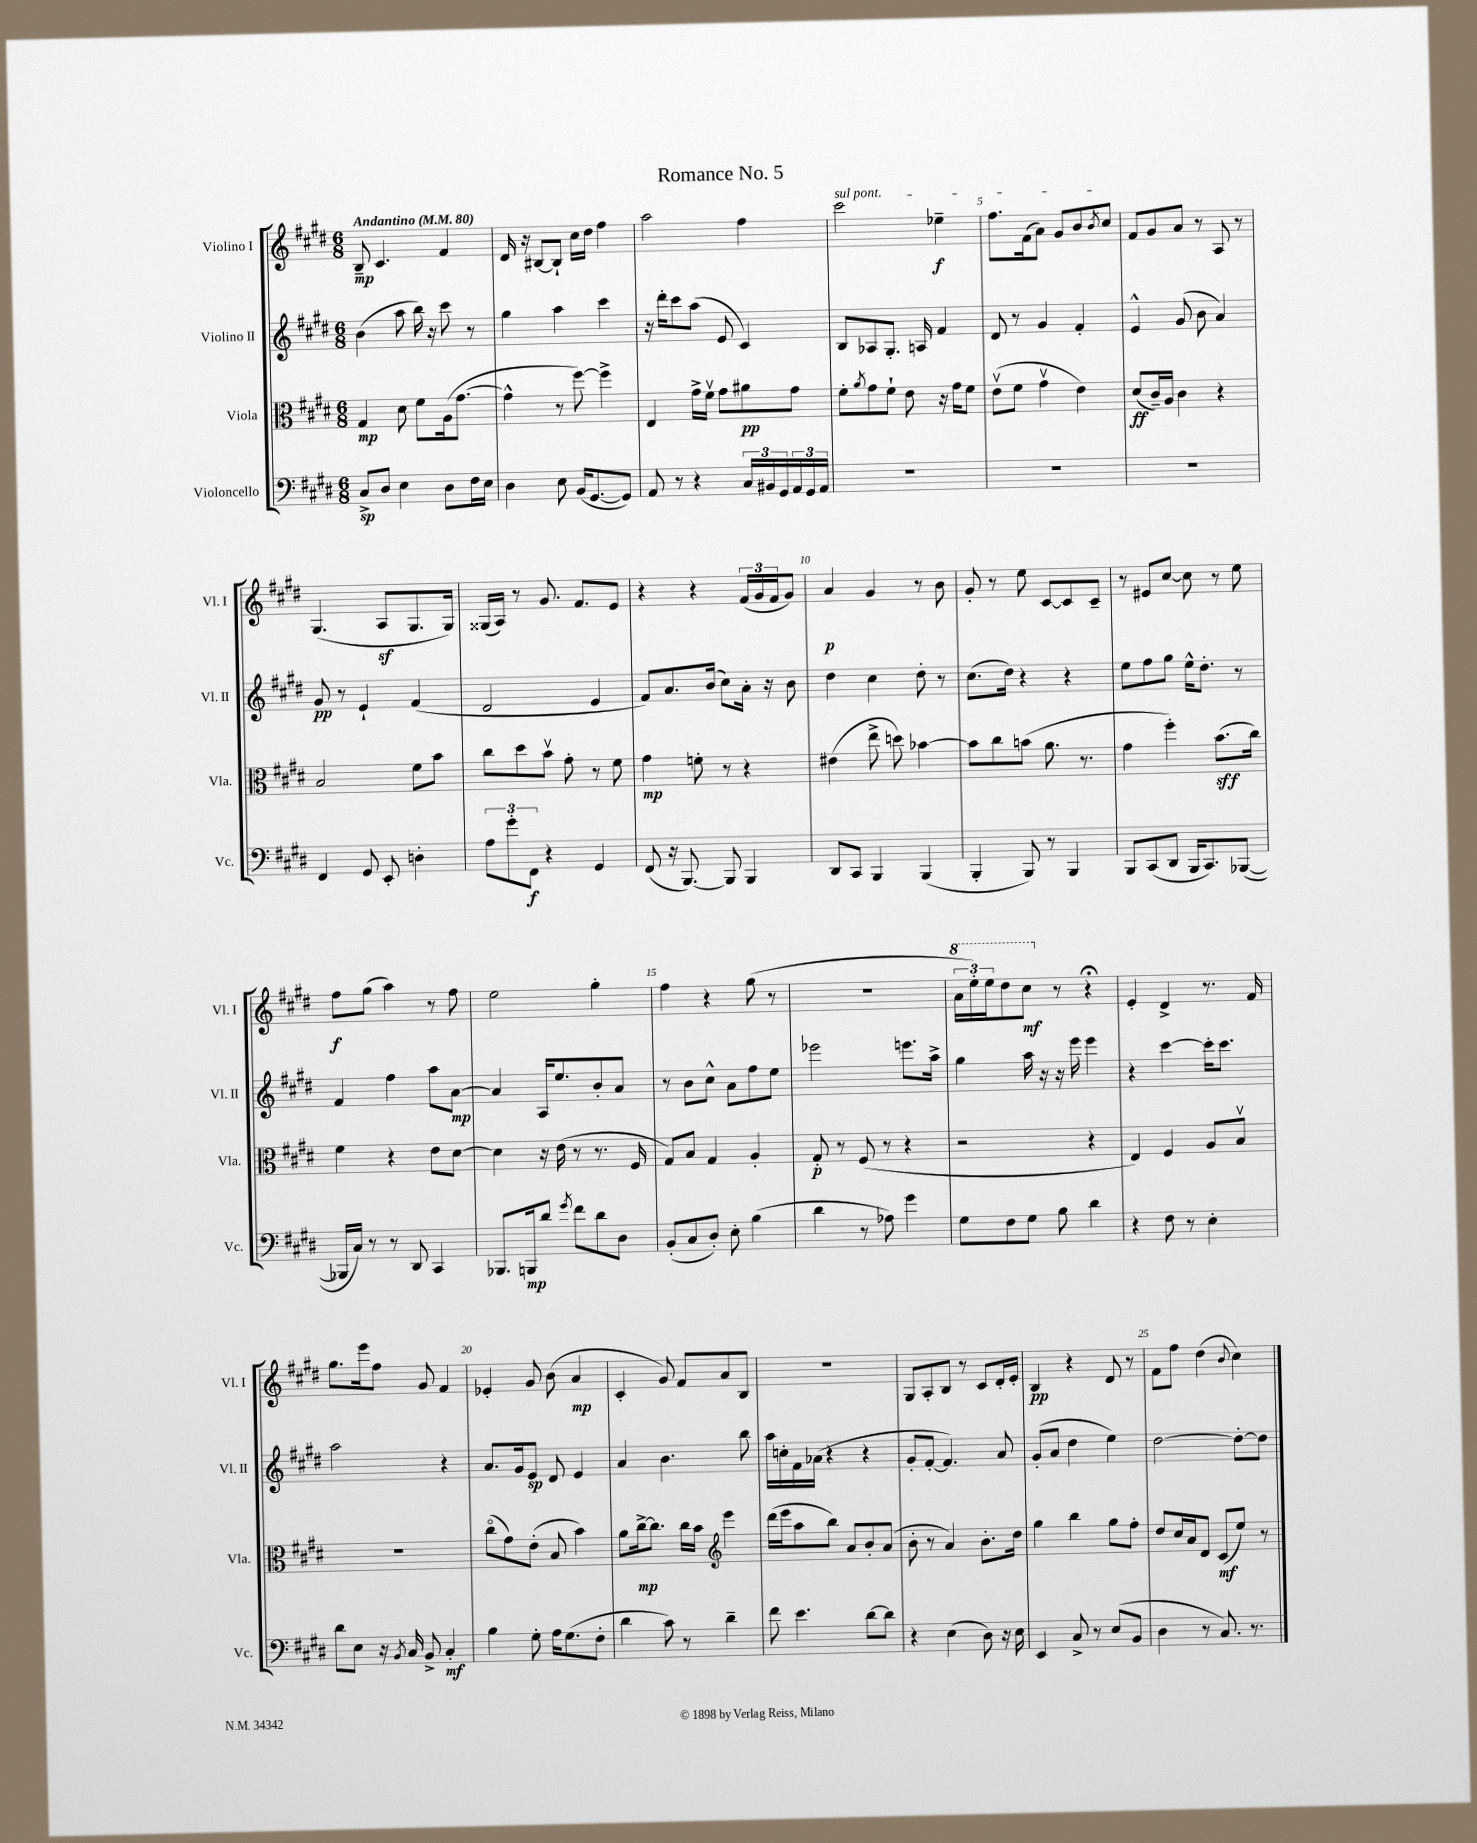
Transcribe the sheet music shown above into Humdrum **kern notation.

**kern	**dynam	**kern	**dynam	**kern	**dynam	**kern	**dynam
*part4	*part4	*part3	*part3	*part2	*part2	*part1	*part1
*staff4	*staff4	*staff3	*staff3	*staff2	*staff2	*staff1	*staff1
*I"Violoncello	*	*I"Viola	*	*I"Violino II	*	*I"Violino I	*
*I'Vc.	*	*I'Vla.	*	*I'Vl. II	*	*I'Vl. I	*
*clefF4	*	*clefC3	*	*clefG2	*	*clefG2	*
*k[f#c#g#d#]	*	*k[f#c#g#d#]	*	*k[f#c#g#d#]	*	*k[f#c#g#d#]	*
*M6/8	*	*M6/8	*	*M6/8	*	*M6/8	*
*MM80	*	*MM80	*	*MM80	*	*MM80	*
=1	=1	=1	=1	=1	=1	=1	=1
!	!	!	!	!	!	!LO:TX:a:B:t=Andantino	!
8C#^/L	sp	4G#/	mp	(4b\	.	8B~/	mp
8D#/J	.	.	.	.	.	4.c#/	.
4E\	.	8d#\	.	8aa\	.	.	.
.	.	8f#\L	.	16bb\)	.	.	.
.	.	.	.	16r	.	.	.
8D#\L	.	(16A\k	.	8ccc#\	.	4f#/	.
.	.	[8.g#\J	.	.	.	.	.
16F#\L	.	.	.	8r	.	.	.
16E\JJ	.	.	.	.	.	.	.
=2	=2	=2	=2	=2	=2	=2	=2
4D#\	.	4g#^^\]	.	4gg#\	.	16d#/	.
.	.	.	.	.	.	16r	.
.	.	.	.	.	.	[8B#X/L	.
8E\	.	8r	.	4aa\	.	8B#`/J]	.
(16BB/KL	.	[8ff#\)	.	.	.	16cc#\LL	.
[8.GG#/	.	.	.	.	.	16dd#\JJ	.
.	.	4ff#^\]	.	4ccc#\	.	4ff#\	.
8GG#/J])	.	.	.	.	.	.	.
=3	=3	=3	=3	=3	=3	=3	=3
8AA/	.	4E/	.	16r	.	2aa\	.
.	.	.	.	16ddd#'\KL	.	.	.
8r	.	.	.	8ccc#\	.	.	.
4r	.	16g#^\LL	.	(8aa\J	.	.	.
.	.	16f#v\JJ	.	.	.	.	.
.	.	8g#\L	.	8e/	.	.	.
24C#/LL	.	8a#X\	pp	4c#/)	.	4ff#\	.
24BB#X/	.	.	.	.	.	.	.
24GG#/	.	.	.	.	.	.	.
24AA/	.	8g#\J	.	.	.	.	.
24GG#/	.	.	.	.	.	.	.
24AA/JJ	.	.	.	.	.	.	.
=4	=4	=4	=4	=4	=4	=4	=4
!	!	!	!	!	!	!LO:TX:a:i:t=sul pont.	!
2.r	.	8f#'\L	.	8B/L	.	2ccc#\	.
.	.	8qa/	.	.	.	.	.
.	.	8g#\	.	8A-X/	.	.	.
.	.	8f#`\J	.	8.G#'/J	.	.	.
.	.	8e\	.	.	.	.	.
.	.	.	.	16An/	.	.	.
.	.	16r	.	4f#/	.	4ee-X~\	f
.	.	16g#\KL	.	.	.	.	.
.	.	8f#\J	.	.	.	.	.
=5	=5	=5	=5	=5	=5	=5	=5
2.r	.	(8ev\L	.	8d#/	.	8.ff#\L	.
.	.	8f#\J	.	8r	.	.	.
.	.	.	.	.	.	(16f#\k	.
.	.	4g#v\	.	4g#/	.	8a\J)	.
.	.	.	.	.	.	8g#/L	.
.	.	4e\)	.	4f#'/	.	8b/	.
.	.	.	.	.	.	8qb/	.
.	.	.	.	.	.	8cc#/J	.
=6	=6	=6	=6	=6	=6	=6	=6
2.r	.	(8d#/L	ff	4e^^/	.	8f#/L	.
.	.	16c#~/L)	.	.	.	8g#/	.
.	.	16A/JJ	.	.	.	.	.
.	.	4c#\	.	(8g#/	.	8a/J	.
.	.	.	.	8b\	.	8r	.
.	.	4r	.	4a/)	.	8A/	.
.	.	.	.	.	.	8r	.
!!LO:LB:g=z
=7	=7	=7	=7	=7	=7	=7	=7
4FF#/	.	2B/	.	8g#/	pp	(4.G#/	.
.	.	.	.	8r	.	.	.
8GG#/	.	.	.	4e`/	.	.	.
8EE'/	.	.	.	.	.	8Az/L	.
4Dn'\	.	8f#\L	.	(4f#/	.	8.G#/	.
.	.	8b\J	.	.	.	.	.
.	.	.	.	.	.	16G#/Jk)	.
=8	=8	=8	=8	=8	=8	=8	=8
12A\L	.	8cc#\L	.	2d#/	.	(16G##X/LL	.
.	.	.	.	.	.	16A/JJ)	.
12g#'\	.	.	.	.	.	.	.
.	.	8dd#\	.	.	.	8r	.
12FF#\J	f	.	.	.	.	.	.
4r	.	8bv\J	.	.	.	8.g#/	.
.	.	8g#'\	.	.	.	.	.
.	.	.	.	.	.	8.f#/L	.
4GG#/	.	8r	.	4e/	.	.	.
.	.	8f#\	.	.	.	8e/J	.
=9	=9	=9	=9	=9	=9	=9	=9
(8FF#/	.	4g#\	mp	8f#/L)	.	4r	.
16r	.	.	.	8.a/	.	.	.
[8.BBB/)	.	.	.	.	.	.	.
.	.	8fn'\	.	.	.	4r	.
.	.	.	.	(16b/Jk	.	.	.
8BBB/]	.	8r	.	8cc#\L)	.	.	.
4BBB/	.	4r	.	16a'\Jk	.	(24f#/LL	.
.	.	.	.	.	.	24g#/	.
.	.	.	.	16r	.	.	.
.	.	.	.	.	.	24f#/J	.
.	.	.	.	8b\	.	8g#/J)	.
=10	=10	=10	=10	=10	=10	=10	=10
8DD#/L	.	(4e#X\	.	4dd#\	.	4a/	p
8CC#/J	.	.	.	.	.	.	.
4BBB/	.	8ee^\	.	4cc#\	.	4g#/	.
.	.	8ddn\)	.	.	.	.	.
(4BBB/	.	[4b-X\	.	8dd#'\	.	8r	.
.	.	.	.	8r	.	8b\	.
=11	=11	=11	=11	=11	=11	=11	=11
4BBB'/	.	8b-\L]	.	(8.cc#\L	.	8g#'/	.
.	.	8cc#\	.	.	.	8r	.
.	.	.	.	16dd#\Jk)	.	.	.
8BBB/)	.	(8bn\J	.	4r	.	8ee\	.
8r	.	8.a\	.	.	.	[8c#/L	.
4BBB/	.	.	.	4r	.	8c#/]	.
.	.	8.r	.	.	.	.	.
.	.	.	.	.	.	8c#~/J	.
=12	=12	=12	=12	=12	=12	=12	=12
8BBB/L	.	4g#\	.	8ee\L	.	8r	.
(8CC#/	.	.	.	8ff#\	.	8e#X/L	.
8DD#/J	.	4ff#'\)	.	8gg#\J	.	[8cc#/J	.
16BBB/KL	.	.	.	16ee^^\KL	.	8cc#\]	.
8.CC#/)	.	.	.	8.dd#'\J	.	.	.
.	.	(8.b\L	sff	.	.	8r	.
([8BBB-X/J	.	.	.	8r	.	8ee\	.
.	.	16cc#\Jk)	.	.	.	.	.
!!LO:LB:g=z
=13	=13	=13	=13	=13	=13	=13	=13
16BBB-X/LL]	.	4f#\	.	4f#/	.	8ff#\L	f
16C#/JJ)	.	.	.	.	.	.	.
8r	.	.	.	.	.	(8gg#\J	.
8r	.	4r	.	4ff#\	.	4aa\)	.
8DD#/	.	.	.	.	.	.	.
4CC#/	.	8e\L	.	8aa\L	.	8r	.
.	.	[8d#\J	.	[8a\J	mp	8ff#\	.
=14	=14	=14	=14	=14	=14	=14	=14
8.BBB-X/L	.	4d#\]	.	4a/]	.	2ee\	.
16BBBn/k	mp	.	.	.	.	.	.
8d#/J	.	16r	.	16A/KL	.	.	.
.	.	(16e\	.	8.ee/	.	.	.
8qg#/	.	.	.	.	.	.	.
8f#\L	.	8r	.	.	.	.	.
8d#\	.	8.r	.	8b'/	.	4gg#'\	.
8D#\J	.	.	.	8a/J	.	.	.
.	.	16F#/	.	.	.	.	.
=15	=15	=15	=15	=15	=15	=15	=15
(8BB'/L	.	8G#/L)	.	8r	.	4ff#\	.
8C#/	.	8B/J	.	8b\L	.	.	.
8D#'/J)	.	4G#/	.	8cc#^^\J	.	4r	.
8E'\	.	.	.	8a\L	.	.	.
(4B\	.	4A'/	.	8ff#\	.	(8gg#\	.
.	.	.	.	8ee\J	.	8r	.
=16	=16	=16	=16	=16	=16	=16	=16
4d#\	.	8G#'/	p	2eee-X\	.	2.r	.
.	.	8r	.	.	.	.	.
8r	.	(8F#/	.	.	.	.	.
8A-X\)	.	8r	.	.	.	.	.
4g#\	.	4r	.	8.eeen\L	.	.	.
.	.	.	.	16aa^\Jk	.	.	.
=17	=17	=17	=17	=17	=17	=17	=17
*	*	*	*	*	*	*8va	*
8G#\L	.	2r	.	4gg#\	.	24aa\LL	.
.	.	.	.	.	.	24eee'\)	.
.	.	.	.	.	.	24eee\J	.
8F#\	.	.	.	.	.	8ddd#\	.
8G#\J	.	.	.	16aa\	.	8ccc#\J	mf
.	.	.	.	16r	.	.	.
*	*	*	*	*	*	*X8va	*
8B\	.	.	.	16r	.	8r	.
.	.	.	.	16eee\	.	.	.
4d#\	.	4r	.	4eee\	.	4r;<	.
=18	=18	=18	=18	=18	=18	=18	=18
4r	.	4E/)	.	4r	.	4e'/	.
8F#\	.	4F#/	.	[4ccc#\	.	4d#^/	.
8r	.	.	.	.	.	.	.
4E'\	.	8A/L	.	16ccc#'\KL]	.	8.r	.
.	.	.	.	8.ccc#\J	.	.	.
.	.	8Bv/J	.	.	.	.	.
.	.	.	.	.	.	16f#/	.
!!LO:LB:g=z
=19	=19	=19	=19	=19	=19	=19	=19
8d#\L	.	2.r	.	2aa\	.	8.gg#\L	.
8E\J	.	.	.	.	.	.	.
.	.	.	.	.	.	16eee\k	.
16r	.	.	.	.	.	8ff#\J	.
8qBB/	.	.	.	.	.	.	.
16C#/	.	.	.	.	.	.	.
8BB^/	.	.	.	.	.	8g#/	.
4C#'/	mf	.	.	4r	.	4f#/	.
=20	=20	=20	=20	=20	=20	=20	=20
4B\	.	(8cc#\L	.	8.a/L	.	4e-X'/	.
.	.	8g#\)	.	.	.	.	.
.	.	.	.	16g#/k	.	.	.
8G#'\	.	(8e'\J	.	8e/J	sp	8g#/	.
16A\KL	.	8B/	.	8d#/	.	(8b\	.
(8.G#\	.	.	.	.	.	.	.
.	.	4b\)	.	4e/	.	4a/	mp
8F#'\J	.	.	.	.	.	.	.
=21	=21	=21	=21	=21	=21	=21	=21
4d#\	.	8a\L	.	4a/	.	4c#'/	.
.	.	[16cc#^\k	mp	.	.	.	.
.	.	8.cc#\J]	.	.	.	.	.
8c#\)	.	.	.	4.b\	.	8g#/)	.
8r	.	16cc#\LL	.	.	.	8f#/L	.
.	.	16b\JJ	.	.	.	.	.
*	*	*clefG2	*	*	*	*	*
4d#~\	.	4eee\	.	.	.	8a/	.
.	.	.	.	8bb\	.	8B/J	.
=22	=22	=22	=22	=22	=22	=22	=22
8f#\	.	(16ddd#\LL	.	16aa\LL	.	2.r	.
.	.	16eee\J	.	16ccn'\	.	.	.
4.e\	.	8aa\	.	16f#\	.	.	.
.	.	.	.	(16a-X\JJ	.	.	.
.	.	8bb\J)	.	4r	.	.	.
.	.	8a/L	.	.	.	.	.
[8d#\L	.	8b'/	.	4r	.	.	.
8d#\J]	.	(8a/J	.	.	.	.	.
=23	=23	=23	=23	=23	=23	=23	=23
4r	.	8b'\	.	8g#'/L	.	8G#/L	.
.	.	8r	.	[8f#'/J	.	8A'/	.
(4E\	.	4a/)	.	4.f#/])	.	8B/J	.
.	.	.	.	.	.	8r	.
8D#\)	.	8.b'\L	.	.	.	8c#/L	.
16r	.	.	.	8a/	.	16d#'/L	.
16E\	.	16dd#\Jk	.	.	.	16e'/JJ	.
=24	=24	=24	=24	=24	=24	=24	=24
4EE/	.	4gg#\	.	(8g#'/L	.	4B/	pp
.	.	.	.	8a/J	.	.	.
8C#^/	.	4bb\	.	4dd#\	.	4r	.
8r	.	.	.	.	.	.	.
(8E/L	.	8gg#\L	.	4ee\)	.	8d#/	.
8BB/J	.	8ff#'\J	.	.	.	8r	.
=25	=25	=25	=25	=25	=25	=25	=25
4D#\	.	8dd#/L	.	[2dd#\	.	8f#\L	.
.	.	16cc#/L	.	.	.	8ff#\J	.
.	.	16a/J	.	.	.	.	.
8r	.	8d#/J	.	.	.	(4dd#\	.
8.C#/)	.	(8c#/L	mf	.	.	.	.
.	.	.	.	.	.	8qqb/	.
.	.	8ee/J)	.	8dd#'\L_	.	4cc#\)	.
8.r	.	.	.	.	.	.	.
.	.	8r	.	8dd#\J]	.	.	.
==	==	==	==	==	==	==	==
*-	*-	*-	*-	*-	*-	*-	*-
